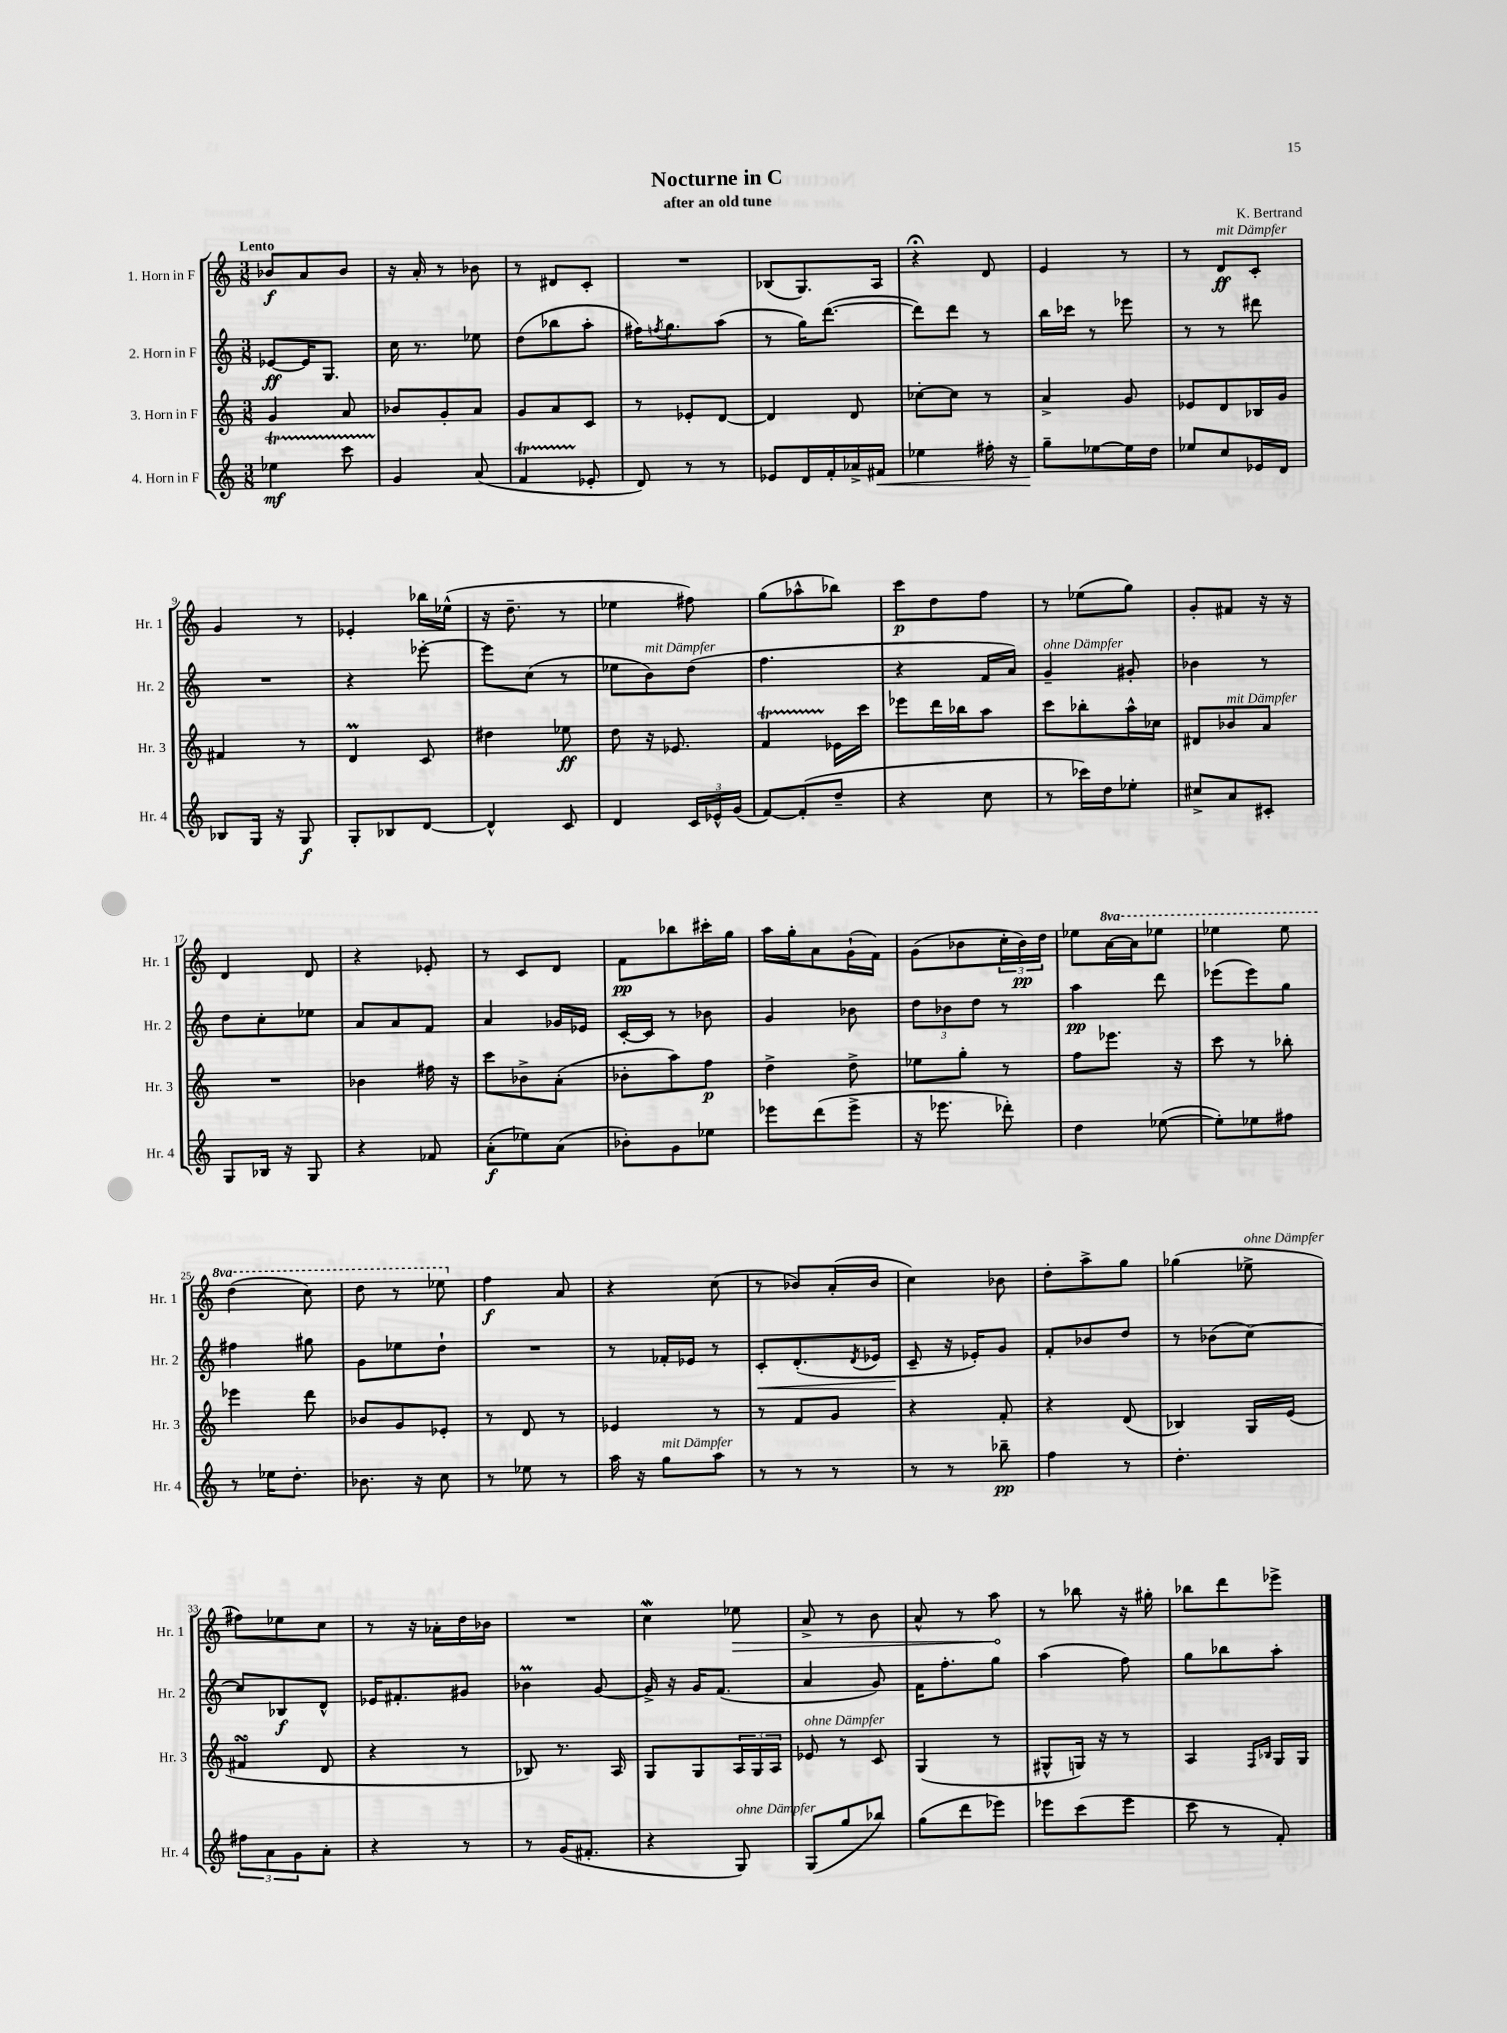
\header { title = "Nocturne in C" composer = "K. Bertrand" subtitle = "after an old tune" }
<<
\new StaffGroup <<
\new Staff = "s0" \with { instrumentName = "1. Horn in F" shortInstrumentName = "Hr. 1" } {
    \clef treble \key c \major \numericTimeSignature \time 3/8 \set Staff.ottavationMarkups = #ottavation-simple-ordinals \tempo "Lento"
    bes'8\f a'8 bes'8 |
    r16 a'16-. r8 bes'8 |
    r8 dis'8 c'8-. |
    R4. |
    bes8( g8.) a16 |
    r4\fermata d'8 |
    e'4 r8 |
    r8 d'8\ff^\markup { \italic "mit Dämpfer" } c'8-. |
    g'4 r8 |
    ees'4-. bes''16 ees''16-^( |
    r16 d''8.-- r8 |
    ees''4 fis''8) |
    g''8( aes''8-^ bes''8) |
    c'''8\p d''8 f''8 |
    r8 ees''8( g''8) |
    g'8-. fis'8 r16 r16 |
    d'4 d'8 |
    r4 ees'8-. |
    r8 c'8 d'8 |
    f'8\pp bes''8 cis'''16-. g''16 |
    a''16 g''16-. a'8 g'16-!( f'16) |
    g'8( bes'8 \tuplet 3/2 { c''16-. bes'16\pp) d''16 } |
    ees''8 \ottava #1 a''16~ a''16 ees'''8 |
    ees'''4 ees'''8 |
    d'''4( c'''8) |
    d'''8 r8 ees'''8 \ottava #0 |
    f''4\f a'8 |
    r4 c''8( |
    r8 bes'8) a'16-.( bes'16 |
    c''4) bes'8 |
    d''8-. a''8-> g''8 |
    ges''4( ees''8->^\markup { \italic "ohne Dämpfer" } |
    fis''8) ees''8 c''8 |
    r8 r16 aes'16-. d''16 bes'16 |
    R4. |
    c''4\mordent \once \override Hairpin.circled-tip = ##t ees''8\> |
    a'8-> r8 b'8 |
    a'8-^ r8 a''8\! |
    r8 bes''8 r16 gis''16-. |
    bes''8 d'''8 ees'''8-> \bar "|." |
}
\new Staff = "s1" \with { instrumentName = "2. Horn in F" shortInstrumentName = "Hr. 2" } {
    \clef treble \key c \major \numericTimeSignature \time 3/8
    ees'8~\ff ees'16 g8. |
    c''16 r8. ees''8 |
    d''8( bes''8 a''8-. |
    fis''16) \acciaccatura { f''8 } g''8. a''8( |
    r8 g''16) d'''8.~( |
    d'''8) d'''8 r8 |
    b''16 ces'''16 r8 ees'''8 |
    r8 r8 dis'''8 |
    R4. |
    r4 ees'''8~-. |
    ees'''8 c''8( r8 |
    ees''8 b'8^\markup { \italic "mit Dämpfer" }) d''8( |
    f''4. |
    r4 f'16 a'16) |
    g'4--^\markup { \italic "ohne Dämpfer" } gis'8-. |
    bes'4 r8 |
    d''8 c''8-. ees''8 |
    a'8 a'8 f'8 |
    a'4 ges'16 ees'16 |
    c'16~-. c'16 r8 bes'8 |
    g'4 bes'8 |
    \tuplet 3/2 { d''8 bes'8 d''8 } r8 |
    a''4\pp d'''8 |
    ees'''8( ees'''8) g''8 |
    fis''4 gis''8 |
    g'8 ees''8 d''8-! |
    R4. |
    r8 fes'16-. ees'16 r8 |
    c'8-.\< d'8.-.( \acciaccatura { d'8 } ees'16 |
    c'8--\! r16 ees'16-.) g'8 |
    f'8-. bes'8 d''8 |
    r8 bes'8( c''8~) |
    c''8 bes8\f d'8-^ |
    ees'16 fis'8.-. gis'8 |
    bes'4\prall g'8~ |
    g'16-> r16 g'16 f'8.( |
    a'4 g'8) |
    f'16 f''8.-. g''8 |
    a''4( f''8) |
    g''8 bes''8 a''8-. \bar "|." |
}
\new Staff = "s2" \with { instrumentName = "3. Horn in F" shortInstrumentName = "Hr. 3" } {
    \clef treble \key c \major \numericTimeSignature \time 3/8
    g'4 a'8 |
    bes'8 g'8-. a'8 |
    g'8 a'8 c'8 |
    r8 ees'8-. d'8~ |
    d'4 d'8 |
    ces''8~-. ces''8 r8 |
    a'4-> g'8 |
    ees'8 d'8 bes16 g'16 |
    fis'4 r8 |
    d'4\prall c'8 |
    dis''4 ees''8\ff |
    d''8 r16 ees'8. |
    f'4\startTrillSpan ees'16\stopTrillSpan c'''16 |
    ees'''8 d'''16 bes''16 a''8 |
    c'''8 bes''8-. a''16-^ ces''16 |
    dis'8 bes'8^\markup { \italic "mit Dämpfer" } a'8 |
    R4. |
    bes'4 fis''16 r16 |
    c'''8 bes'8-> a'8-.( |
    bes'8-. a''8) f''8\p |
    d''4-> d''8-> |
    ees''8 g''8-. r8 |
    f''8 ees'''8. r16 |
    c'''8 r8 bes''8-. |
    ees'''4 d'''8 |
    bes'8 g'8 ees'8-. |
    r8 d'8 r8 |
    ees'4 r8 |
    r8 f'8 g'8 |
    r4 f'8-. |
    r4 d'8( |
    bes4) g16 e'16( |
    fis'4\turn d'8 |
    r4 r8 |
    bes8) r8. a16 |
    g8 g8 \tuplet 3/2 { a16 g16 a16 } |
    ees'8^\markup { \italic "ohne Dämpfer" } r8 c'8 |
    g4( r8 |
    gis8-^ g16) r16 r8 |
    a4 \grace { f16 bes16 } g16 g16 \bar "|." |
}
\new Staff = "s3" \with { instrumentName = "4. Horn in F" shortInstrumentName = "Hr. 4" } {
    \clef treble \key c \major \numericTimeSignature \time 3/8
    ees''4\startTrillSpan\mf c'''8 |
    g'4\stopTrillSpan a'8( |
    f'4\startTrillSpan ees'8-.\stopTrillSpan |
    d'8) r8 r8 |
    ees'8 d'16 f'16-. aes'16-> fis'16\< |
    ees''4 fis''16-. r16 |
    g''8--\! ees''8~ ees''16 d''16 |
    ees''8 c''8 ees'16 d'16 |
    bes8 g16 r16 g8\f |
    g8-. bes8 d'8~ |
    d'4-^ c'8 |
    d'4 \tuplet 3/2 { c'16 ees'16-^ g'16( } |
    f'8~) f'8-.( d''8-- |
    r4 c''8 |
    r8 ces'''16) d''16 ees''8-. |
    cis''8-> a'8 cis'8-. |
    g8 bes16 r16 g8 |
    r4 fes'8 |
    a'8-.\f( ees''8) a'8( |
    bes'8-.) g'8 ees''8 |
    ees'''8 d'''8( ees'''8-> |
    r16 ees'''8. des'''8-.) |
    d''4 ees''8~( |
    ees''8-.) ees''8 fis''8 |
    r8 ees''16 d''8.-. |
    bes'8. r16 c''8 |
    r8 ees''8 r8 |
    a''16 r16 g''8^\markup { \italic "mit Dämpfer" } a''8 |
    r8 r8 r8 |
    r8 r8 bes''8--\pp |
    f''4 r8 |
    d''4.-. |
    \tuplet 3/2 { fis''8 a'8 g'8 } a'8-. |
    r4 r8 |
    r8 g'16( fis'8.-. |
    r4 g8^\markup { \italic "ohne Dämpfer" }) |
    g8( g''8 bes''8) |
    g''8( d'''8 ees'''8) |
    ees'''8 c'''8( ees'''8 |
    c'''8 r8 f'8-.) \bar "|." |
}
>>
>>
